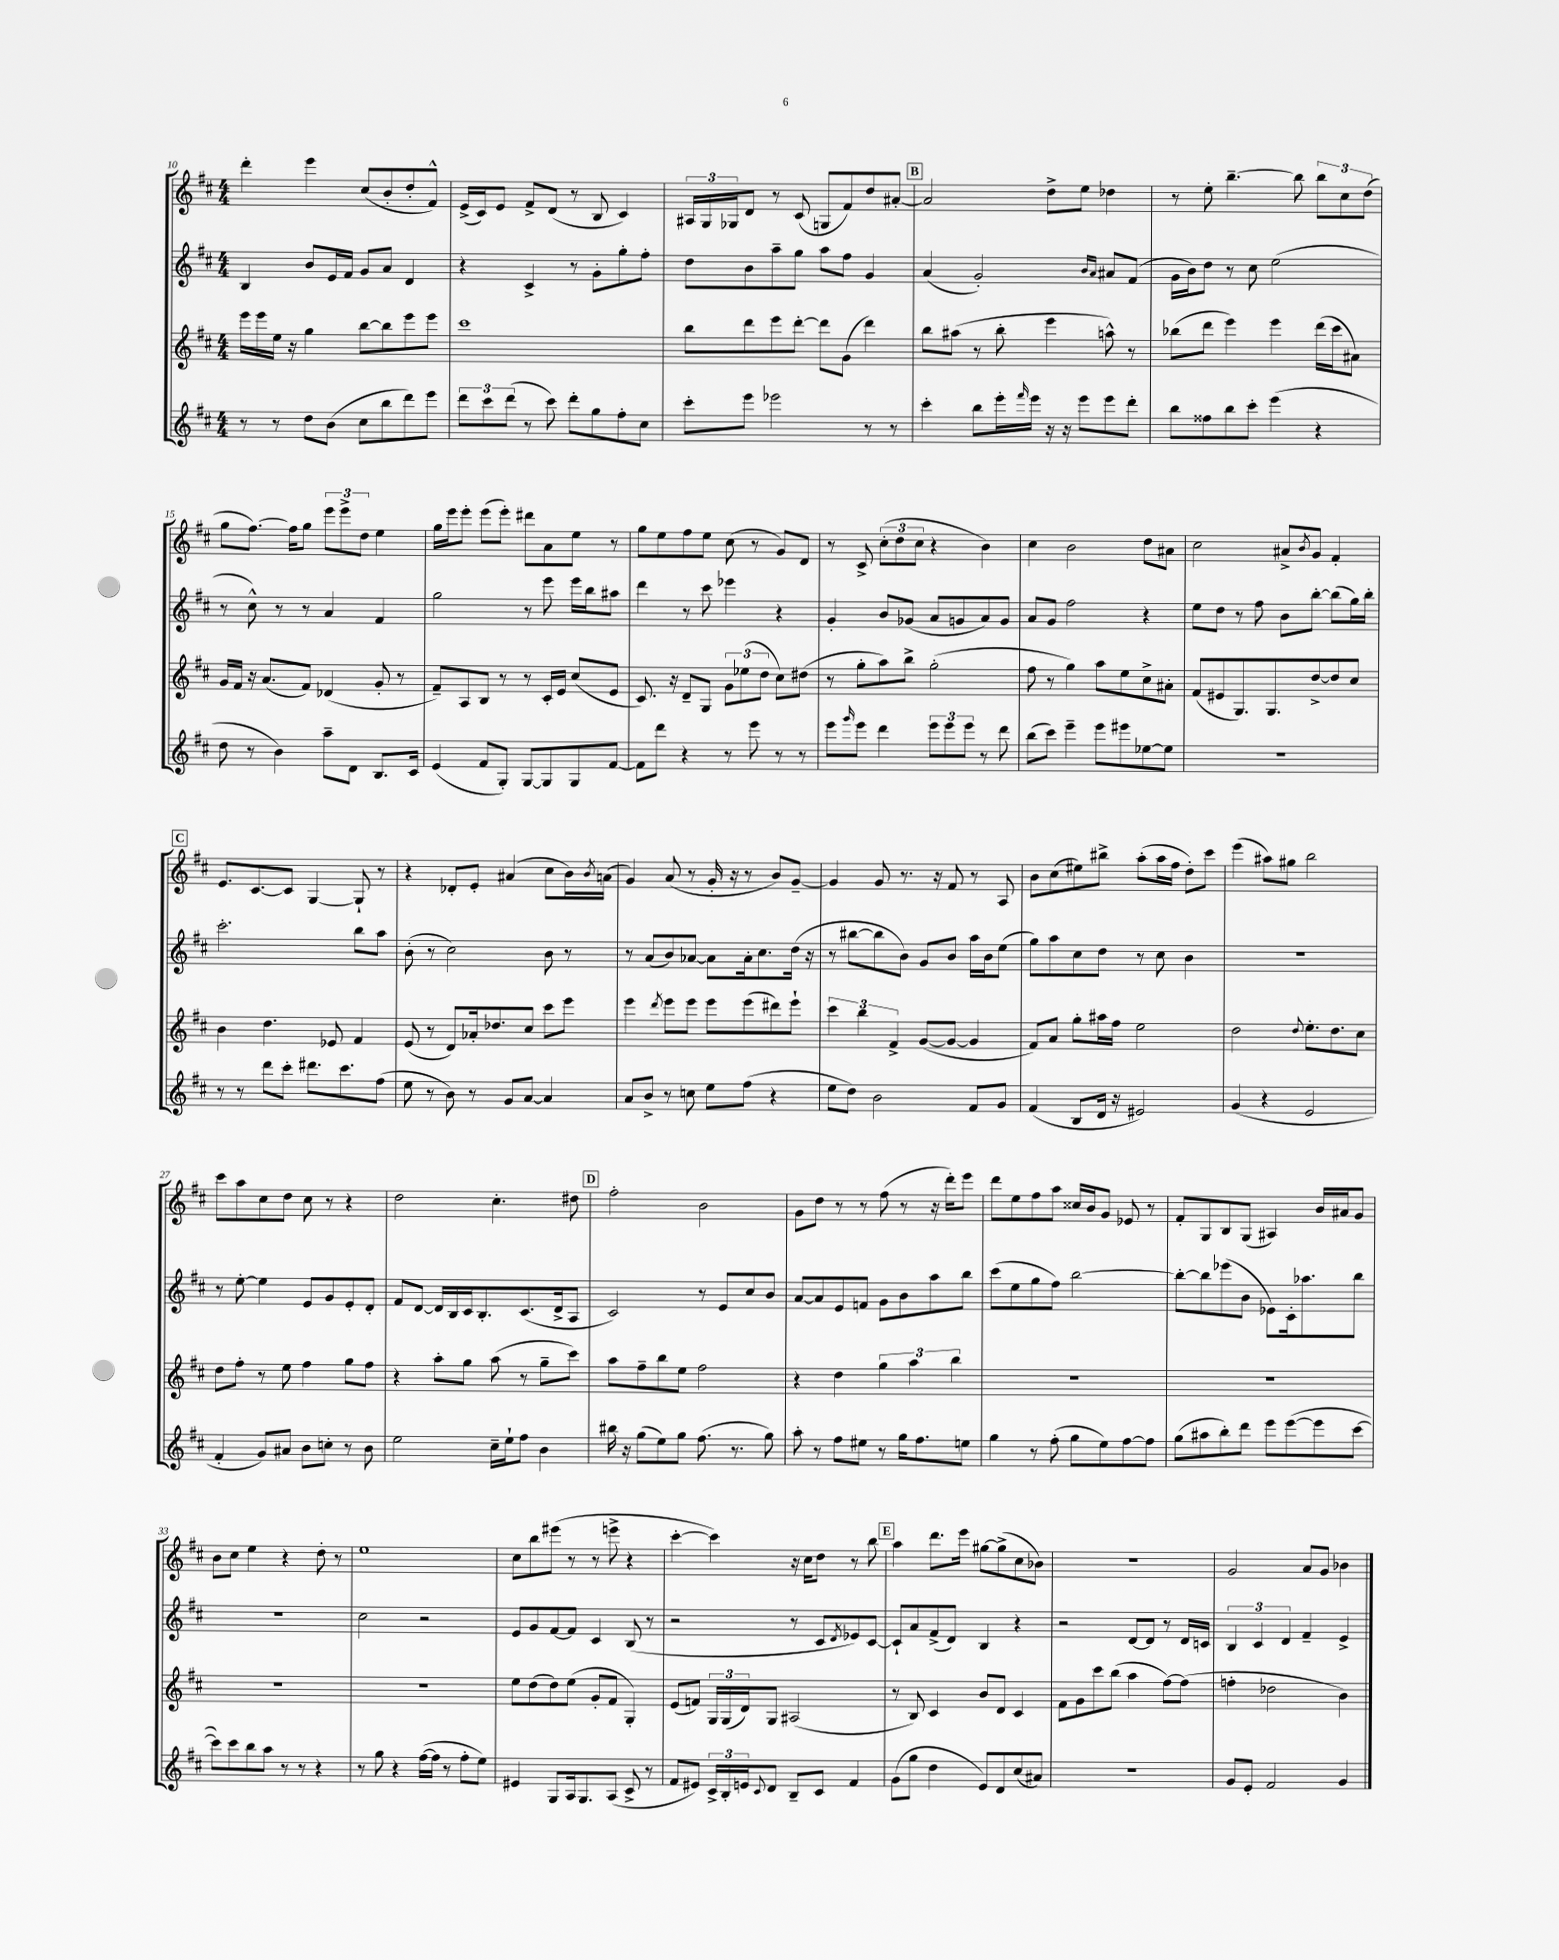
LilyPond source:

<<
\new StaffGroup <<
\new Staff = "s0" {
    \clef treble \key d \major \numericTimeSignature \time 4/4
    d'''4-. e'''4 cis''8( b'8-. d''8-. fis'8-^) |
    e'16->( cis'16) e'8 fis'8-> d'8( r8 b8 cis'4) |
    \tuplet 3/2 { ais16 g16 ges16 } d'8 r8 cis'8( g8 fis'8) d''8 ais'8~-. |
    \mark \markup { \box "B" } ais'2 d''8-> e''8 des''4 |
    r8 e''8-. b''4.~-- b''8 \tuplet 3/2 { b''8 cis''8 d''8( } |
    g''8 fis''8.~) fis''16 g''8 \tuplet 3/2 { e'''8 e'''8-> d''8 } e''4 |
    g''16 e'''16 e'''8-. e'''8( e'''8-.) dis'''8 a'8 e''8 r8 |
    g''8 e''8 fis''8 e''8 cis''8( r8 g'8) d'8 |
    r8 cis'8-> \tuplet 3/2 { cis''8-.( d''8 cis''8 } r4 b'4) |
    cis''4 b'2 d''8 ais'8 |
    cis''2 ais'8-> \acciaccatura { b'8 } g'8 fis'4-. |
    \mark \markup { \box "C" } e'8. cis'8.~ cis'8 g4~ g8-! r8 |
    r4 des'8-. e'8-. ais'4( cis''8 b'16) \acciaccatura { b'8 } a'16( |
    g'4) a'8( r8 g'16-. r16 r8 b'8) g'8~-- |
    g'4 g'8 r8. r16 fis'8 r8 a8 |
    b'8 cis''8( eis''8) bis''8-> a''8-.( a''16 fis''16 d''8-.) cis'''8 |
    e'''4( ais''8) gis''8 b''2 |
    cis'''8 a''8 cis''8 d''8 cis''8 r8 r4 |
    d''2 cis''4.-. dis''8 |
    \mark \markup { \box "D" } fis''2-. b'2 |
    g'8 d''8 r8 r8 fis''8( r8 r16 d'''16-.) e'''8 |
    d'''8 e''8 fis''8 a''8 cisis''16 b'16 g'8 ees'8 r8 |
    fis'8-. g8 b8 g8( ais4) b'16 ais'16 g'8 |
    b'8 cis''8 e''4 r4 d''8-. r8 |
    e''1 |
    cis''8 b''8 eis'''8( r8 r8 e'''8-> r4 |
    cis'''4~-. cis'''4) r16 cis''16 d''8 r8 b''8 |
    \mark \markup { \box "E" } a''4 d'''8. e'''16 gis''8~ gis''8->( cis''8 bes'8) |
    R1 |
    g'2 a'8 g'8 bes'4 \bar "|." |
}
\new Staff = "s1" {
    \clef treble \key d \major \numericTimeSignature \time 4/4
    b4 b'8 e'16 fis'16 g'8 a'8 d'4 |
    r4 cis'4-> r8 g'8-. g''8-. fis''8-. |
    d''8 b'8 a''8-- g''8 a''8 fis''8 g'4 |
    \mark \markup { \box "B" } a'4( g'2-.) \grace { b'16 a'16 } ais'8 fis'8( |
    g'16 b'16) d''8 r8 cis''8 e''2( |
    r8 cis''8-^) r8 r8 a'4 fis'4 |
    g''2 r8 e'''8 e'''16 b''16 ais''8 |
    d'''4 r8 cis'''8 ees'''4 r4 |
    g'4-. b'8 ges'8( a'8 g'8 a'8) g'8 |
    a'8 g'8 fis''2 r4 |
    e''8 d''8 r8 fis''8 b'8 b''8~-. b''8( g''16) b''16-. |
    \mark \markup { \box "C" } cis'''2.-. b''8 a''8 |
    b'8-.( r8 cis''2) b'8 r8 |
    r8 a'8( b'8) aes'8~ aes'8 aes'16-. cis''8. d''16( r16 |
    r8 bis''8~ bis''8 b'8) g'8 b'8 a''16 b'16 e''8( |
    g''8) a''8 cis''8 d''8 r8 cis''8 b'4 |
    r1 |
    r8 e''8~-. e''4 e'8 g'8 e'8-. d'8-. |
    fis'8 d'8~ d'16 b16 cis'16 b8.-. cis'8.( d'16-> a8 |
    \mark \markup { \box "D" } cis'2) r8 e'8 cis''8 b'8 |
    a'8~ a'8 e'8 f'8 g'8 b'8 a''8 b''8 |
    cis'''8( e''8 g''8 fis''8) b''2~ |
    b''8~-. b''8 ees'''8( b'8 ees'8) cis'16-. aes''8. b''8 |
    R1 |
    cis''2 r2 |
    e'8 g'8 fis'8~ fis'8 cis'4 b8( r8 |
    r2 r8 cis'8 \acciaccatura { d'8 } ees'8) cis'8~ |
    \mark \markup { \box "E" } cis'8-! a'8 fis'8->( d'8) b4 r4 |
    r2 d'8~ d'8 r8 d'16 c'16 |
    \tuplet 3/2 { b4 cis'4 d'4 } fis'4-- e'4-> \bar "|." |
}
\new Staff = "s2" {
    \clef treble \key d \major \numericTimeSignature \time 4/4
    e'''16 e'''16 e''16 r16 g''4 b''8~ b''8 e'''8 e'''8 |
    cis'''1 |
    b''8 d'''8 e'''8 d'''8~-. d'''8 g'8( d'''4) |
    \mark \markup { \box "B" } b''8 ais''8( r8 b''8-. e'''4 a''8-^) r8 |
    bes''8( d'''8 e'''4) e'''4 d'''16( cis'''16 ais'8) |
    g'16 fis'16 r16 a'8.( fis'8) des'4( g'8-. r8 |
    fis'8--) a8 b8 r8 r8 cis'16-. e'16 cis''8( e'8 |
    cis'8.) r16 d'8-- g8 \tuplet 3/2 { g'8 ees''8( d''8 } cis''8) dis''8( |
    r8 g''8-. a''8) b''8-> g''2-.( |
    fis''8 r8 g''4) a''8 e''8 cis''8-> ais'8-. |
    fis'8( eis'8 g8.) g8. d''8~-> d''8 cis''8 |
    \mark \markup { \box "C" } b'4 d''4. ees'8 fis'4 |
    e'8( r8 d'8) aes'16-. des''8. cis''8 cis'''8 e'''8 |
    e'''4 \acciaccatura { d'''8 } e'''8 e'''8 e'''8 e'''8( dis'''8) e'''8-! |
    \tuplet 3/2 { cis'''4 b''4 fis'4-> } g'8~( g'8~ g'4 |
    fis'8) a'8 g''8-. ais''16 fis''16 e''2 |
    d''2 \appoggiatura { d''8 } e''8.-. d''8. cis''8 |
    d''8 fis''8-. r8 e''8 fis''4 g''8 fis''8 |
    r4 a''8-. g''8 a''8( r8 g''8-- cis'''8) |
    \mark \markup { \box "D" } a''8 fis''8-- b''8 e''8 fis''2 |
    r4 d''4 \tuplet 3/2 { g''4 a''4 b''4 } |
    R1 |
    R1 |
    R1 |
    R1 |
    e''8 d''8( d''8) e''8( g'8-. fis'8 g4-.) |
    e'8( f'8) \tuplet 3/2 { g16 g16( d'16) } g8 ais2( |
    \mark \markup { \box "E" } r8 b8) cis'4 b'8 d'8 cis'4 |
    fis'8 g'8 cis'''8 b''8( a''4 fis''8~) fis''8( |
    f''4-. des''2 b'4) \bar "|." |
}
\new Staff = "s3" {
    \clef treble \key d \major \numericTimeSignature \time 4/4
    r8 r8 d''8 b'8( cis''8 b''8 d'''8) e'''8 |
    \tuplet 3/2 { d'''8 cis'''8 d'''8( } r8 cis'''8) d'''8-. g''8 fis''8-. cis''8 |
    cis'''8-. e'''8 ees'''2 r8 r8 |
    \mark \markup { \box "B" } cis'''4-. b''8 e'''16-. \grace { fis'''16 } e'''16 r16 r16 e'''8 e'''8 d'''8-. |
    b''8 fisis''8 b''8 cis'''8-. e'''4( r4 |
    d''8 r8 b'4) a''8-- d'8 b8. cis'16 |
    e'4( fis'8 g8-.) g8~ g8 g8 fis'8~ |
    fis'8 d'''8 r4 r8 e'''8 r8 r8 |
    e'''8 \grace { g'''16 } e'''8 d'''4 \tuplet 3/2 { e'''8 e'''8 e'''8 } r8 d'''8 |
    b''8( cis'''8) e'''4-- e'''8 eis'''8 ees''8~ ees''8 |
    r1 |
    \mark \markup { \box "C" } r8 r8 d'''8 cis'''8-. dis'''8. cis'''8. fis''8( |
    e''8 r8 b'8) r8 g'8 a'8~ a'4 |
    a'8 b'8-> r8 c''8 e''8 fis''8( r4 |
    e''8 d''8) b'2 fis'8 g'8 |
    fis'4( b8 d'16 r16 eis'2) |
    g'4( r4 e'2 |
    fis'4-. g'8) ais'8 b'8 c''8-. r8 b'8 |
    e''2 cis''16-- e''16-! fis''8 b'4 |
    \mark \markup { \box "D" } bis''16 r16 g''8( e''8) g''8 fis''8.( r8. g''8) |
    a''8-. r8 fis''8 eis''8 r8 g''16 fis''8. e''8 |
    g''4 r8 fis''8-.( g''8 e''8) fis''8~ fis''8 |
    g''8( ais''8 b''8-.) d'''8 e'''8 e'''8~( e'''8 cis'''8~ |
    cis'''8) cis'''8 b''8 a''8 r8 r8 r4 |
    r8 g''8 r4 fis''16~( fis''16 r8 fis''8-. e''8) |
    eis'4 g8 a16 g8. a8( cis'8-> r8 |
    fis'8 eis'8) \tuplet 3/2 { cis'16-> b16-. e'16 } \appoggiatura { cis'8 } d'8 b8-- cis'8 fis'4 |
    \mark \markup { \box "E" } g'8( g''8 d''4 e'8) d'8 cis''8( ais'8) |
    R1 |
    g'8 e'8-. fis'2 g'4 \bar "|." |
}
>>
>>
\layout { \context { \Score currentBarNumber = #10 } }
